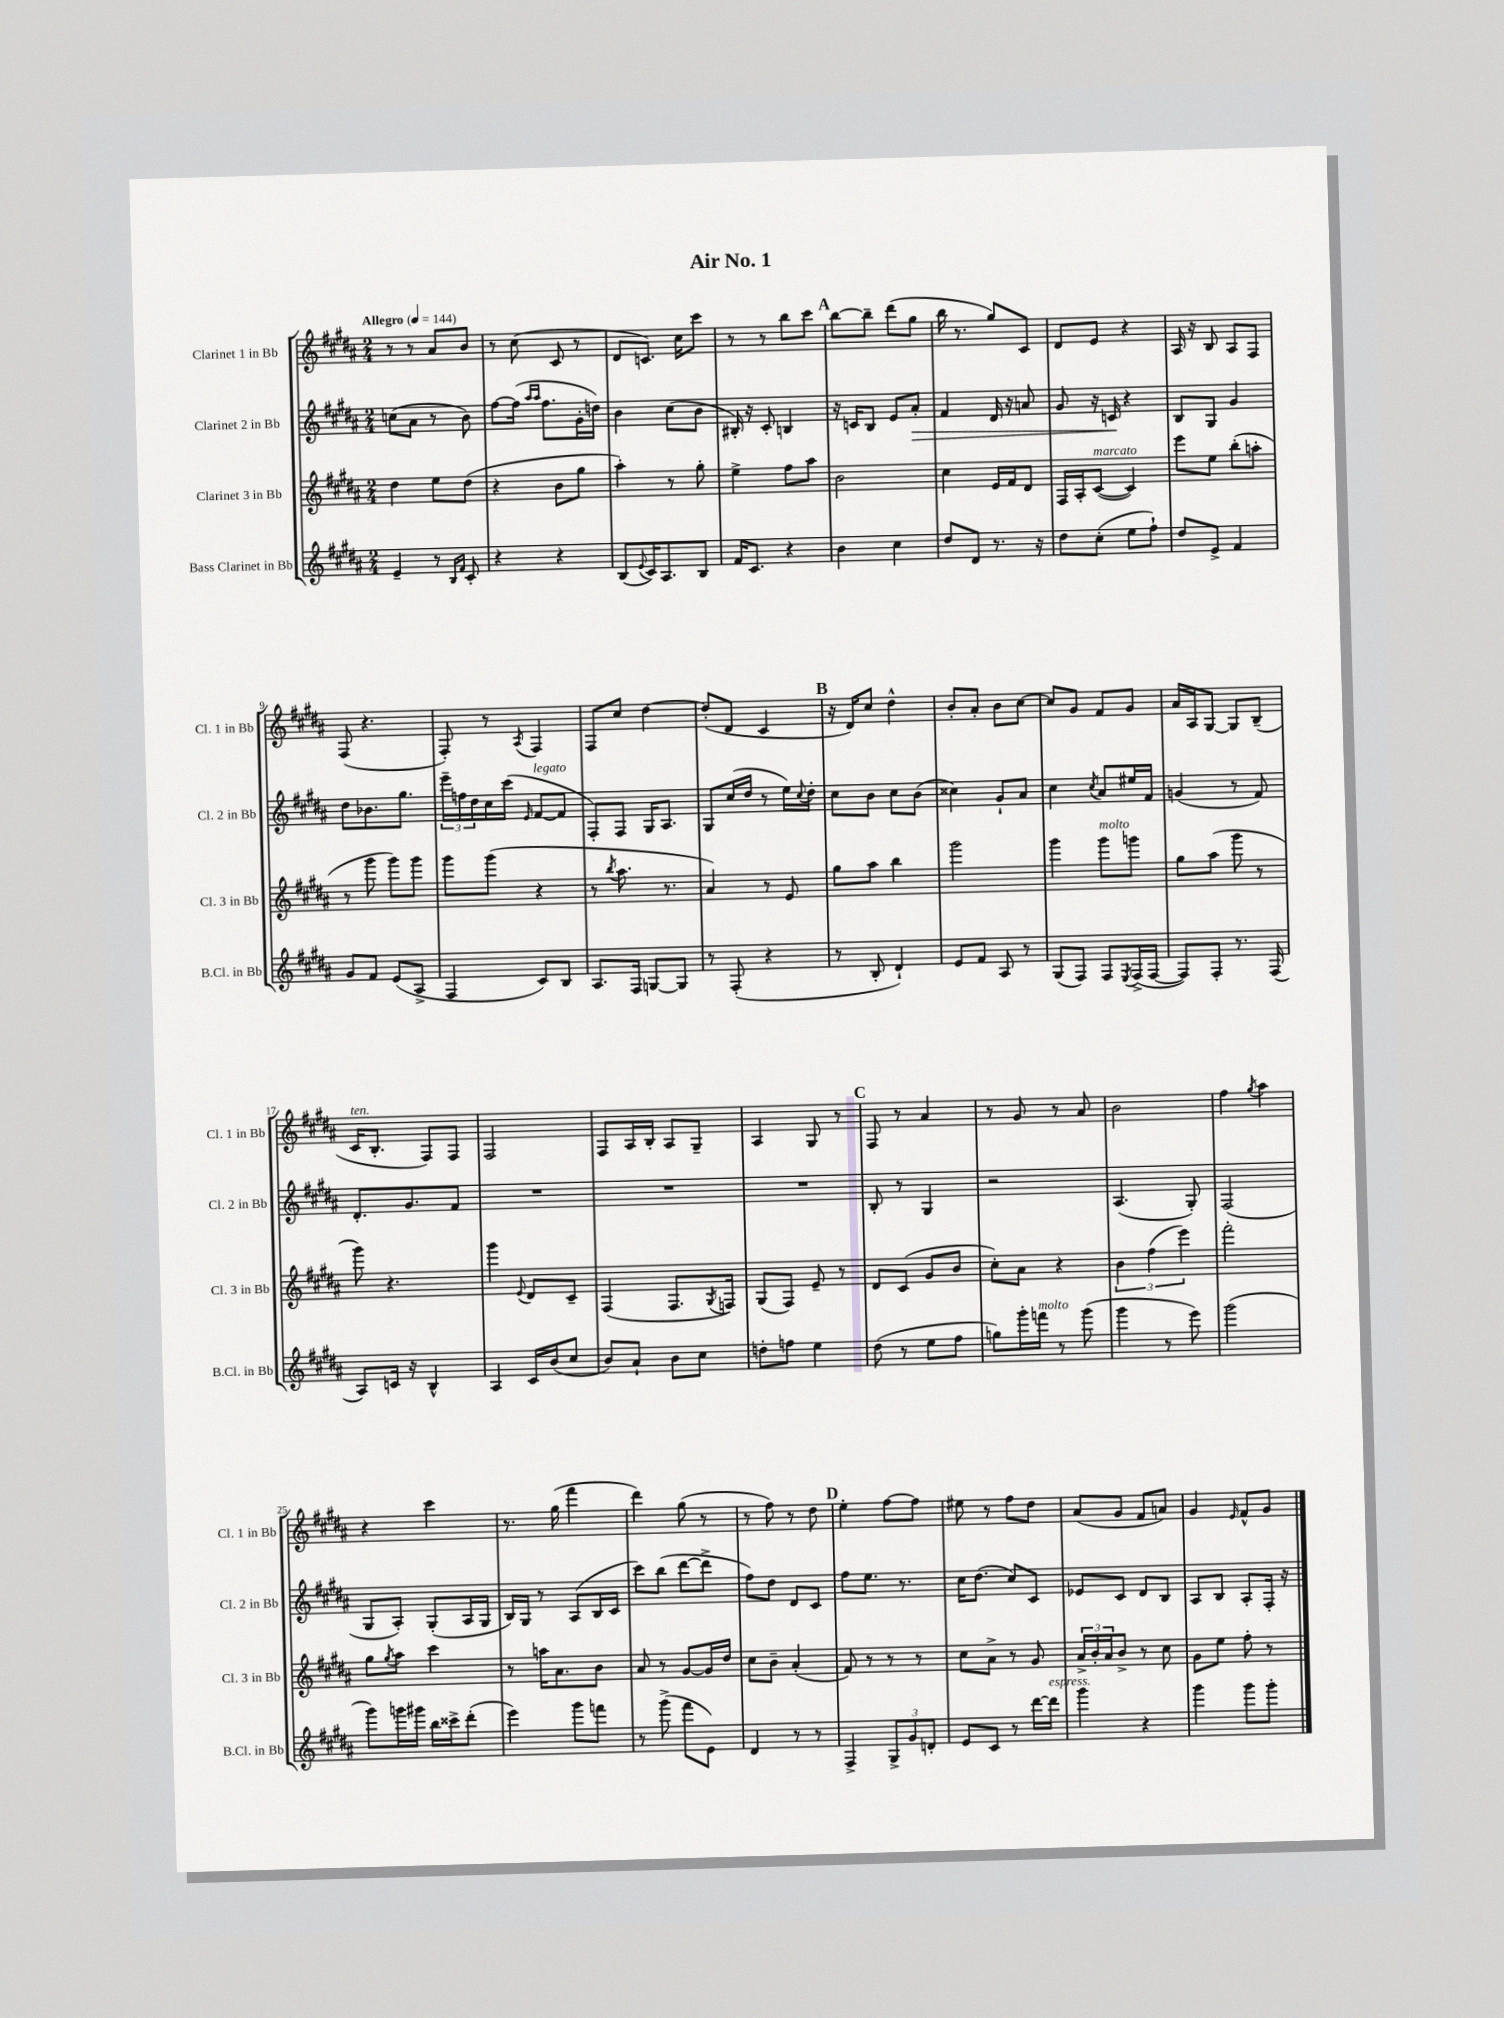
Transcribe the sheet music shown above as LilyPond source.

\header { title = "Air No. 1" }
<<
\new StaffGroup <<
\new Staff = "s0" \with { instrumentName = "Clarinet 1 in Bb" shortInstrumentName = "Cl. 1 in Bb" } {
    \clef treble \key b \major \numericTimeSignature \time 2/4 \tempo "Allegro" 4 = 144
    r8 r8 ais'8 b'8 |
    r8 cis''8( cis'8 r8 |
    dis'8 c'8.) cis''16 cis'''8 |
    r8 r8 b''8 cis'''8 |
    \mark \markup { \bold "A" } b''8~ b''8-- dis'''8( gis''8 |
    b''16 r8. gis''8) cis'8 |
    dis'8 e'8 r4 |
    ais16 r16 b8 ais8 fis8 |
    fis8( r4. |
    fis8-.) r8 \acciaccatura { ais8 } fis4 |
    fis8 cis''8 dis''4~ |
    dis''8-.( dis'8 cis'4 |
    \mark \markup { \bold "B" } r16 dis'16) cis''8 dis''4-^ |
    b'8-. ais'8-. b'8 cis''8~ |
    cis''8 gis'8 fis'8 gis'8 |
    ais'16 ais16 gis8~ gis8 b8--( |
    cis'16^\markup { \italic "ten." } b8.-. fis8) fis8 |
    fis2 |
    fis8 ais16 b16-. ais8 gis8-- |
    ais4 gis8 r8 |
    \mark \markup { \bold "C" } fis8 r8 ais'4 |
    r8 gis'8 r8 ais'8 |
    b'2 |
    fis''4 \acciaccatura { gis''8 } ais''4 |
    r4 cis'''4 |
    r8. gis''16( fis'''4 |
    dis'''4) gis''8( r8 |
    r8 fis''8) r8 dis''8 |
    \mark \markup { \bold "D" } e''4-. fis''8~ fis''8 |
    eis''8 r8 fis''8 dis''8 |
    ais'8( gis'8 fis'8 a'8) |
    gis'4 \grace { e'16 } fis'8-^ gis'8 \bar "|." |
}
\new Staff = "s1" \with { instrumentName = "Clarinet 2 in Bb" shortInstrumentName = "Cl. 2 in Bb" } {
    \clef treble \key b \major \numericTimeSignature \time 2/4
    c''8( ais'8 r8 b'8) |
    fis''8~ fis''16( \grace { ais''16 ais''16 } fis''8. gis'16-. d''16) |
    b'4 cis''8( b'8 |
    bis16-.) r16 cis'8-. b4 |
    \mark \markup { \bold "A" } r16 c'16 b8 e'8 ais'8-.\> |
    fis'4 dis'16 r16 a'8 |
    gis'8 r16 c'16\! r4 |
    b8 gis8 gis'4 |
    dis''8 bes'8. gis''8. |
    \tuplet 3/2 { e'''16-- f''16 dis''16 } cis''16 cis'''16( \grace { e'16 } fis'8~^\markup { \italic "legato" } fis'8 |
    fis8-.) fis8 gis16 ais8. |
    gis8 cis''16( dis''16 r8 e''16) \appoggiatura { cis''8 } dis''16-. |
    \mark \markup { \bold "B" } cis''8 b'8 cis''8 b'8( |
    cisis''4) gis'8-! ais'8 |
    cis''4 \acciaccatura { cis''8 } ais'8 eis''16 fis'16 |
    g'4( r8 fis'8) |
    dis'8.-. gis'8. fis'8 |
    R2 |
    R2 |
    R2 |
    \mark \markup { \bold "C" } b8-. r8 gis4 |
    r2 |
    ais4.( gis8-.) |
    fis2( |
    gis8 ais8-.) gis8-.( ais16 gis16 |
    b16) gis16 r8 ais8( b16 cis'16 |
    cis'''8) b''8( dis'''8~ dis'''8-> |
    fis''8) dis''8 dis'8 cis'8 |
    \mark \markup { \bold "D" } fis''8 e''8. r8. |
    cis''16 dis''8.( cis''8) cis'8 |
    ees'8 cis'8 dis'8 b8 |
    ais8 b8 ais8-. fis16-. r16 \bar "|." |
}
\new Staff = "s2" \with { instrumentName = "Clarinet 3 in Bb" shortInstrumentName = "Cl. 3 in Bb" } {
    \clef treble \key b \major \numericTimeSignature \time 2/4
    dis''4 e''8 dis''8( |
    r4 b'8 gis''8 |
    ais''4-.) r8 gis''8-. |
    e''4-> fis''8 ais''8 |
    \mark \markup { \bold "A" } b'2 |
    cis''4 e'16 fis'16 dis'8 |
    fis16 ais16-. cis'8~^\markup { \italic "marcato" }( cis'4) |
    e'''8 e''8 b''8-.( a''8-. |
    r8 gis'''8 gis'''8) gis'''8 |
    gis'''8 gis'''8( r4 |
    r8 \acciaccatura { b''8 } ais''8. r8. |
    ais'4) r8 e'8 |
    \mark \markup { \bold "B" } gis''8 ais''8 b''4 |
    gis'''2 |
    gis'''4 gis'''8^\markup { \italic "molto" } g'''8 |
    gis''8 ais''8( gis'''8 r8 |
    gis'''8) r4. |
    gis'''4 \appoggiatura { e'8 } dis'8 cis'8-- |
    fis4( fis8. \acciaccatura { gis8 } f16) |
    gis8( fis8) e'8-- r8 |
    \mark \markup { \bold "C" } dis'8 cis'8( gis'8 b'8 |
    cis''8-.) ais'8 r4 |
    \tuplet 3/2 { b'4 fis''4( e'''4) } |
    fis'''2-. |
    gis''8 \acciaccatura { gis''8 } ais''8 cis'''4 |
    r8 a''16 ais'8. b'8 |
    ais'8 r8 gis'8~ gis'16 dis''16 |
    cis''8 b'8-- ais'4-.( |
    \mark \markup { \bold "D" } fis'8) r8 r8 r8 |
    cis''8 ais'8-> r8 gis'8 |
    \tuplet 3/2 { ais'16-> b'16-. ais'16 } b'8-> r8 cis''8 |
    gis'8 e''8 fis''8-. r8 \bar "|." |
}
\new Staff = "s3" \with { instrumentName = "Bass Clarinet in Bb" shortInstrumentName = "B.Cl. in Bb" } {
    \clef treble \key b \major \numericTimeSignature \time 2/4
    e'4-- r8 \grace { b16 fis'16 } cis'8-. |
    r4 r4 |
    b8( \appoggiatura { e'8 } cis'16) ais8. b8 |
    fis'16 cis'8. r4 |
    \mark \markup { \bold "A" } b'4 cis''4 |
    dis''8 dis'8 r8. r16 |
    dis''8 cis''8-.( e''8 fis''8-!) |
    dis''8 e'8-> fis'4 |
    gis'8 fis'8 e'8( ais8-> |
    fis4 cis'8) b8 |
    ais8. fis16 g8~ g8 |
    r8 fis8-.( r4 |
    \mark \markup { \bold "B" } r8 b8-. dis'4-!) |
    e'8 fis'8 ais8 r8 |
    gis8( fis8) fis8 \acciaccatura { e8 } fis16->( fis16~ |
    fis8) fis8-. r8. fis16( |
    ais8) c'16 r16 b4-^ |
    ais4 cis'16 b'16( cis''8 |
    b'8) ais'8-! b'8 cis''8 |
    d''8-. f''8 e''4 |
    \mark \markup { \bold "C" } dis''8( r8 e''8 fis''8 |
    g''8) gis'''16-. f'''16^\markup { \italic "molto" } r8 gis'''8( |
    gis'''4 r8 e'''8) |
    gis'''2( |
    gis'''8) g'''16 gis'''16 b''16 cisis'''16-> dis'''8-.( |
    e'''4) gis'''8 f'''8 |
    r8 gis'''8->( fis'''8 e'8) |
    dis'4 r8 r8 |
    \mark \markup { \bold "D" } fis4-> \tuplet 3/2 { gis8-> gis'8 d'8-. } |
    e'8 cis'8 r8 dis'''16~ dis'''16^\markup { \italic "espress." } |
    gis'''4 r4 |
    gis'''4 gis'''8 gis'''8-. \bar "|." |
}
>>
>>
